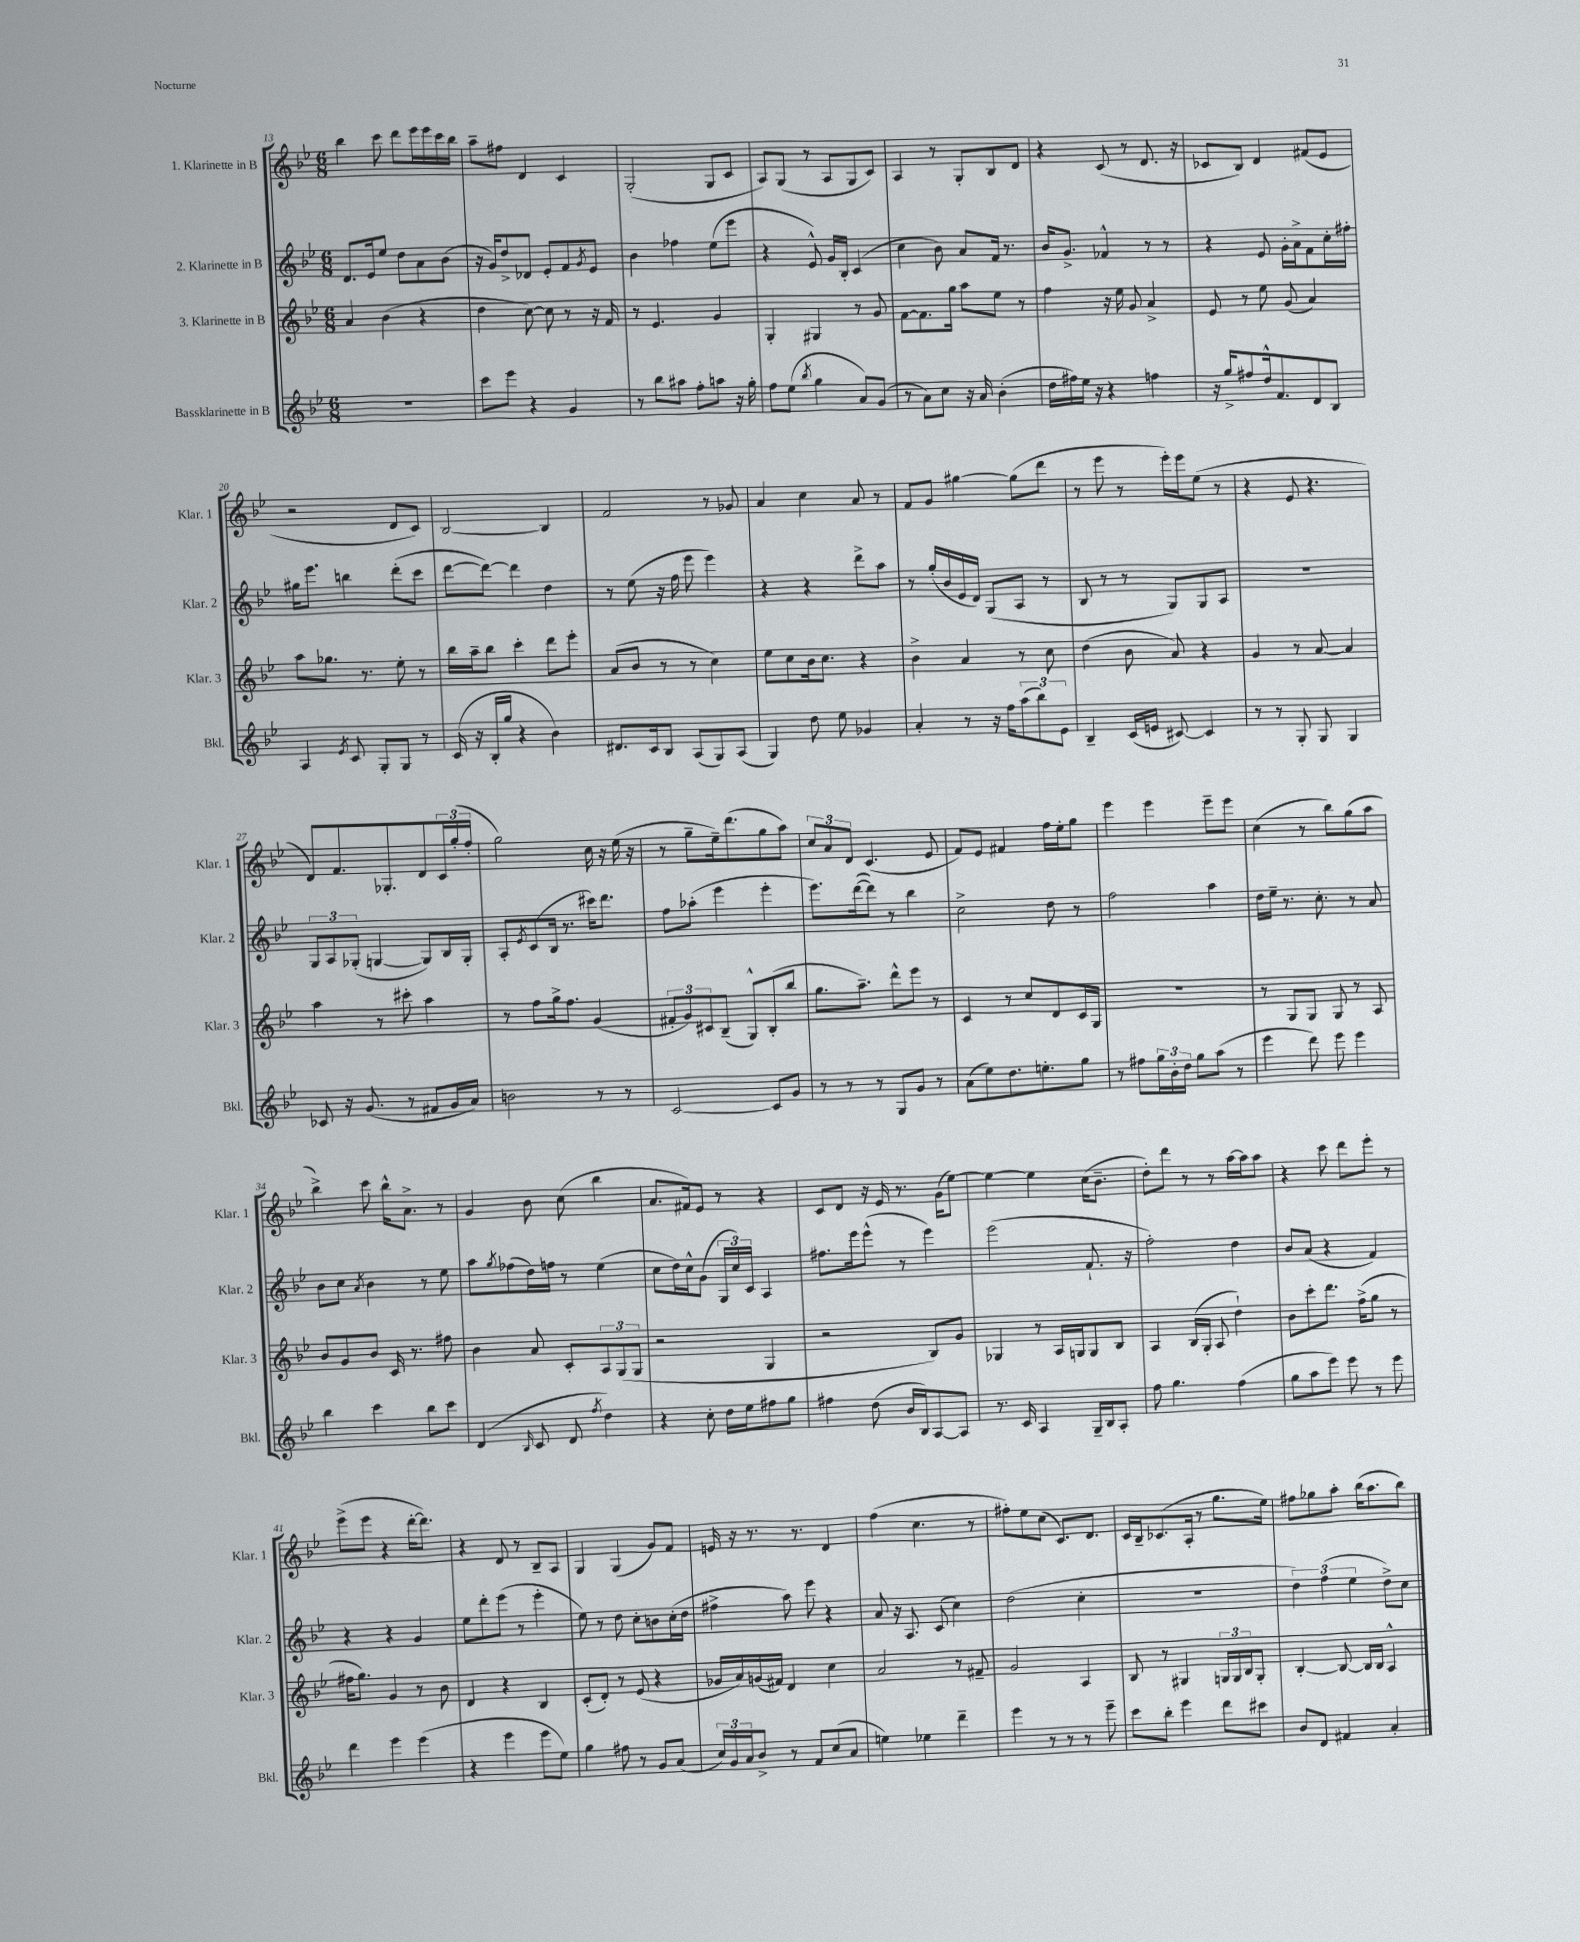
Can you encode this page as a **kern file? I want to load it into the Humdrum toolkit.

**kern	**kern	**kern	**kern
*staff4	*staff3	*staff2	*staff1
*clefG2	*clefG2	*clefG2	*clefG2
*k[b-e-]	*k[b-e-]	*k[b-e-]	*k[b-e-]
*M6/8	*M6/8	*M6/8	*M6/8
2.r	4a	8.d	4bb-
.	.	16e-	.
.	(4b-	8ee-	8ccc
.	.	8dd	8ddd
.	4r	8a	16eee-
.	.	.	16eee-
.	.	(8b-	16ccc
.	.	.	16bb-
=	=	=	=
8ccc	4dd	16r	8aa~
.	.	16g)	.
8eee-	.	8dd^	8ff#
4r	[8cc)	8d-	4d
.	8cc]	8e-'	.
4g	8r	8f	4c
.	.	8qg	.
.	16r	8e-	.
.	16f	.	.
=	=	=	=
8r	8r	4b-	(2G'
8bb-	4.e-	.	.
8aa#	.	4ff-	.
8ff'	.	.	.
8aa	4g	(8ee-	8G
16r	.	8eee-	8c
16gg'	.	.	.
=	=	=	=
8ff	4G'	4r	8A)
(8ee-	.	.	(8G
8qbb-	.	.	.
4gg	4G#	8e-^^)	8r
.	.	16g	8A
.	.	16B-'	.
8a)	8r	(4c	8G
(8g	8g	.	8c)
=	=	=	=
8r	[8f	4cc	4A
8a)	8.f]	.	.
8cc	.	8b-)	8r
.	16gg	.	.
16r	8aa	8a	8G'
16a	.	.	.
(4b-'	8ee-	16f	8B-
.	.	8.r	.
.	8r	.	8d
=	=	=	=
16dd	4ff	16b-	4r
16ff#)	.	8.g^	.
16ee-	.	.	.
16r	.	.	.
4r	16r	4f-^^	(8c
.	16ee-	.	.
.	8g	.	8r
4ff	4a^	8r	8.d
.	.	8r	.
.	.	.	16r
=	=	=	=
16r	8e-	4r	8c-
16gg^	.	.	.
8ff#	8r	.	8B-)
16dd^^	8ee-	8e-	4d
8.f	.	.	.
.	(8g	16g'	.
.	.	16a^	.
8d	4a)	8f	(8f#
8B-	.	16cc'	8e-
.	.	16ff#'	.
=	=	=	=
4A	8aa	16gg#	2r
.	.	8.eee-	.
.	8.gg-	.	.
8qe-	.	.	.
8c	.	4bb	.
.	8.r	.	.
8G'	.	.	.
8G	8ee-'	(8ddd'	8d
8r	8r	8ccc	8c)
=	=	=	=
(16c	16bb-	[8ddd	[2B-
16r	16aa~	.	.
16B-'	8bb-	8ddd_)	.
16gg	.	.	.
4r	4ccc'	4ddd]	.
4b-)	8ddd	4dd	4B-]
.	8eee-'	.	.
=	=	=	=
8.d#	(8a	8r	2f
.	8b-	(8ee-	.
16c	.	.	.
8B-	8r	16r	.
.	.	16ff	.
(8A	8r	8eee-	.
8G)	4cc)	4eee-)	8r
(8A	.	.	8g-
=	=	=	=
4G)	8ee-	4r	4a
.	8cc	.	.
8dd	16b-	4r	4cc
.	8.cc	.	.
8ee-	.	.	.
4g-	4r	8ddd^	8a
.	.	8aa	8r
=	=	=	=
4a'	4b-^	8r	8f
.	.	(16gg'	8g
.	.	16b-	.
8r	4a	16e-	[4gg#
.	.	16d)	.
16r	.	(8G	.
16ff	.	.	.
(12aa	8r	8A	(8gg#]
12bb-)	.	.	.
.	8cc	8r	8ddd
12e-	.	.	.
=	=	=	=
4B-~	(4dd	8B-	8r
.	.	8r	8eee-
(16c	8b-	8r	8r
16e	.	.	.
[8c#)	8a)	8G)	16eee-')
.	.	.	16eee-
4c#]	4r	8G	(8ee-
.	.	8A	8r
=	=	=	=
8r	4g	2.r	4r
8r	.	.	.
8G'	8r	.	8e-
8G	[8a	.	4.r
4G	4a]	.	.
=	=	=	=
8c-	4aa	12G	8d)
.	.	12A	.
16r	.	.	8.f
.	.	(12G-'	.
(8.g	.	.	.
.	8r	[4G	.
.	.	.	8.G-'
8r	8ccc#'	.	.
8f#	4aa	8G])	8d
16g	.	16B-	24c
.	.	.	(24gg'
16a)	.	16G'	.
.	.	.	24ff'
=	=	=	=
2b	8r	8A'	2gg)
.	.	8qe-	.
.	8ff	(8c	.
.	16gg^	16B-	.
.	8.ff	8.r	.
8r	(4g	16ccc#)	16cc
.	.	8.ddd	16r
8r	.	.	(16ee-
.	.	.	16r
=	=	=	=
[2c	12f#'	8ff	8r
.	12g)	.	.
.	.	(8aa-'	8gg~
.	12c#	.	.
.	(8B-~	4eee-	16ee-~)
.	.	.	(8.ddd
.	8G^^)	.	.
8c]	(8B-'	4eee-'	8gg
8g	8bb-	.	8aa)
=	=	=	=
8r	8.gg	8.eee-)	12cc
.	.	.	12a
8r	.	.	.
.	.	.	12d
.	8.aa~)	([16ddd	.
8r	.	8ddd])	(4.c
8G	8ddd^^	8r	.
8g	8eee-	4bb-	.
8r	8r	.	8e-
=	=	=	=
(8a	4c	2cc^	8f)
8ee-)	.	.	8e-
8.dd	8r	.	4f#
.	8cc	.	.
8.ee'	.	.	.
.	8d	8dd	16ff
.	.	.	16ee-'
8gg	16c	8r	8gg
.	16G	.	.
=	=	=	=
8r	2.r	2ff	4eee-
8ff#	.	.	.
24gg	.	.	4eee-
24b-'	.	.	.
24dd	.	.	.
8gg	.	.	.
(8aa	.	4aa	8eee-~
8r	.	.	8eee-
=	=	=	=
4eee-	8r	16dd	(4cc
.	.	16ee-~	.
.	8G	8.r	.
8ddd)	8G	.	8r
.	.	8.cc'	.
8eee-	8G	.	8bb-)
4eee-	8r	8r	(8gg
.	8A	8a	8aa
=	=	=	=
4bb-	8b-	8b-	4bb-^)
.	8g	8cc	.
.	.	8qa	.
4ccc	8b-	4b-	8ccc
.	16c	.	16bb-^^
.	8.r	.	8.a^
8bb-	.	8r	.
8ccc	8ff#	8ee-	8r
=	=	=	=
(4d	4b-	8aa	4g
.	.	8qgg	.
.	.	(8ff-	.
16qqB-	.	.	.
8c	8a	16dd)	8b-
.	.	16ff	.
8d	8c'	8r	(8cc
8qff	.	.	.
4dd)	12A	(4ee-	4bb-
.	(12G	.	.
.	12G	.	.
=	=	=	=
4r	2r	8cc	8.a
.	.	16dd)	.
.	.	16cc^^	16f#)
8cc'	.	(8g	8e-
16dd	.	24G	8r
.	.	24cc)	.
16ee-	.	.	.
.	.	24c	.
8ff#	4G	4A	4r
8gg	.	.	.
=	=	=	=
4ff#	2r	8.ff#	8c
.	.	.	8d
.	.	16eee-	.
(8dd	.	(8eee-^^	16r
.	.	.	16e-
16b-	.	8r	8.r
16B-)	.	.	.
[8A	8B-)	4eee-)	.
.	.	.	(16g
8A]	8g	.	[8ee-)
=	=	=	=
8.r	4G-	(2eee-	4ee-_
16c	.	.	.
4A	8r	.	4ee-]
.	16A	.	.
.	16G	.	.
16G~	8G	8.f`	(16cc
16B-	.	.	8.b-~
8A'	8B-	.	.
.	.	16r	.
=	=	=	=
8ff	4A	2ff')	8dd')
4.gg	.	.	8ddd
.	(16B-	.	8r
.	16G'	.	.
.	8A	.	8r
(4ff	4dd`)	4dd	[16aa
.	.	.	16aa]
.	.	.	8aa
=	=	=	=
8gg	8b-	8b-	4r
8aa	8ccc'	(8a	.
8eee-)	8.ddd	4r	8ccc
8eee-	.	.	8ddd
.	(16ff^	.	.
8r	8gg	4f)	8eee-'
8eee-	8r	.	8r
=	=	=	=
4ddd	16ff#	4r	(8eee-^
.	8.gg)	.	.
.	.	.	8eee-
4eee-	4g	4r	4r
(4eee-	8r	4g	[16ddd'
.	.	.	8.ddd])
.	8b-	.	.
=	=	=	=
4r	4d	8ee-	4r
.	.	8ddd'	.
4eee-	4r	(8eee-	8d
.	.	8r	8r
8eee-	4B-	4eee-'	8B-~
8ee-)	.	.	8A
=	=	=	=
4gg	(8c'	8ee-)	4G
.	8d')	8r	.
8ff#	8r	8dd	(4G
8r	(8e-	8cc'	.
8g	4r	8b	8g)
(8a	.	(16cc'	8f
.	.	16dd	.
=	=	=	=
24cc)	16g-	4ff#^	16e
24g	.	.	.
.	16a)	.	16r
24a	.	.	.
8b-^	(16g	.	8.r
.	16f#)	.	.
8r	4d	8aa)	.
.	.	.	8.r
8f	.	8eee-	.
(8cc	4cc	4r	4d
8a	.	.	.
=	=	=	=
4ee)	2a	8a	(4ff
.	.	16r	.
.	.	8.A	.
4ee-	.	.	4.cc
.	.	(8c	.
4ddd~	8r	4cc)	.
.	8f#~	.	8r
=	=	=	=
4eee-	2g	(2dd	8ff#')
.	.	.	8ee-
8r	.	.	(8cc
8r	.	.	8.c)
8r	4A	4cc'	.
.	.	.	8.d
8eee-~	.	.	.
=	=	=	=
8ccc	8B-	2.r	16c
.	.	.	16B-~
8bb-'	8r	.	(8.c-
4eee-	4G#	.	.
.	.	.	16A'
.	.	.	8r
8ddd	24G	.	8.gg
.	24G	.	.
.	24B-	.	.
8ccc#	8G'	.	.
.	.	.	16ee-)
=	=	=	=
8b-	[4B-'	6dd)	8ff#
8d	.	.	8gg-
.	.	(6ff	.
4f#	8B-_	.	8aa'
.	.	6ee-	.
.	16B-]	.	(16bb-
.	16B-	.	8.aa
4a'	4A^^	8dd^)	.
.	.	8cc	8bb-)
==	==	==	==
*-	*-	*-	*-
